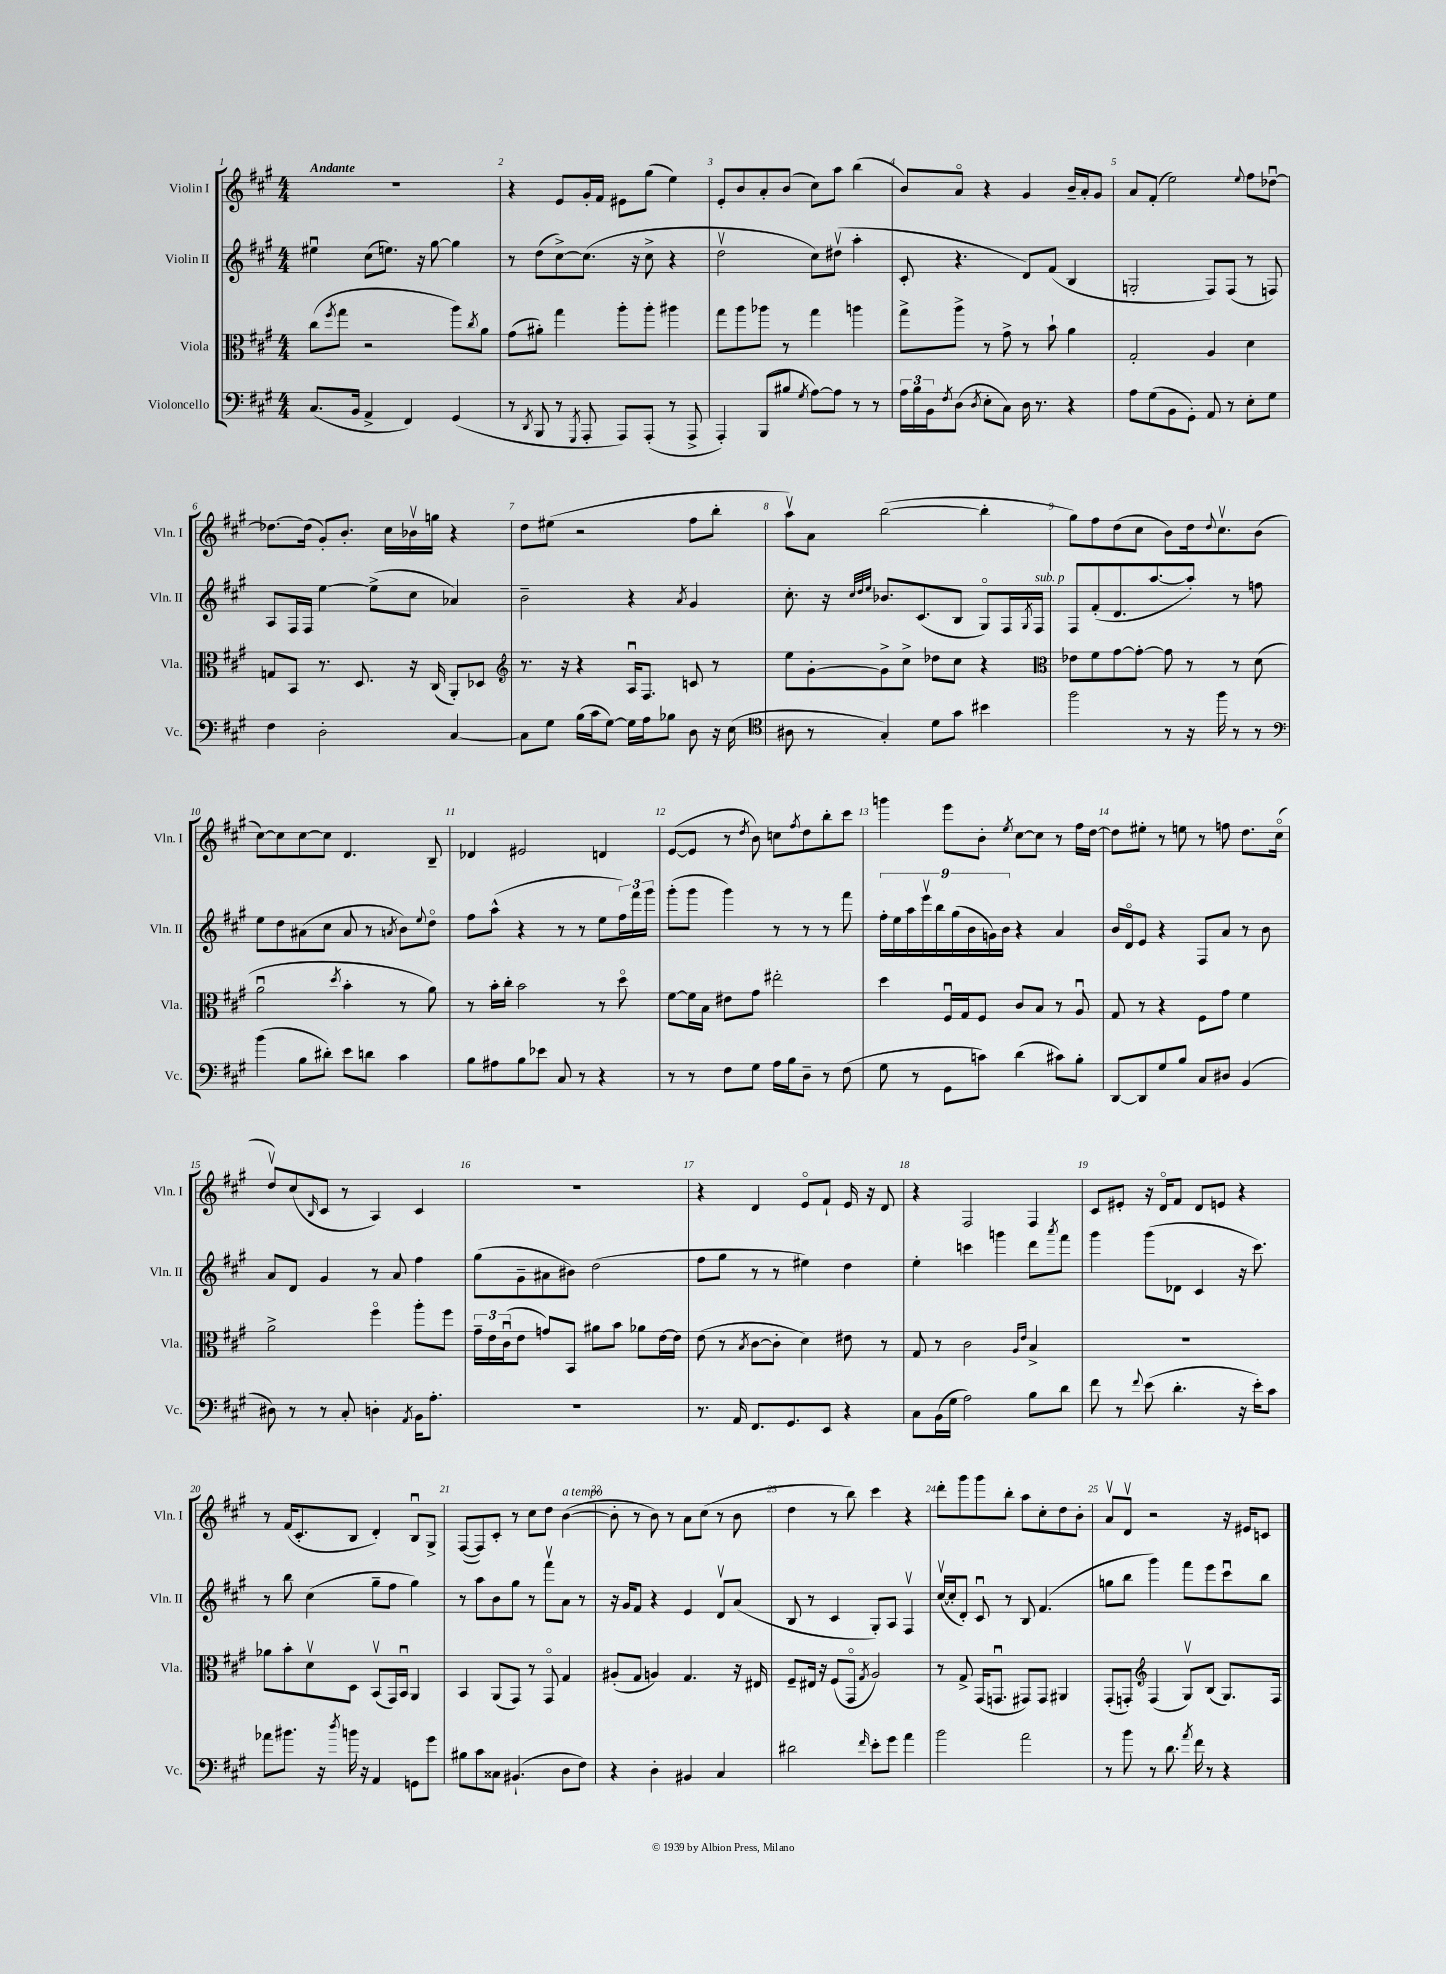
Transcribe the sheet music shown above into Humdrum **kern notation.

**kern	**kern	**kern	**kern
*part4	*part3	*part2	*part1
*staff4	*staff3	*staff2	*staff1
*I"Violoncello	*I"Viola	*I"Violin II	*I"Violin I
*I'Vc.	*I'Vla.	*I'Vln. II	*I'Vln. I
*clefF4	*clefC3	*clefG2	*clefG2
*k[f#c#g#]	*k[f#c#g#]	*k[f#c#g#]	*k[f#c#g#]
*M4/4	*M4/4	*M4/4	*M4/4
=1	=1	=1	=1
!	!	!	!LO:TX:a:B:t=Andante
(8.C#/L	(8cc#\L	4ee#Xu\	1r
.	8qff#/	.	.
.	8gg#\J	.	.
16BB/Jk	.	.	.
4AA^/	2r	(8cc#\L	.
.	.	8.een\J)	.
4FF#/)	.	.	.
.	.	16r	.
.	.	[8gg#\	.
(4GG#/	8aa\L)	4gg#\]	.
.	8qcc#/	.	.
.	8a\J	.	.
=2	=2	=2	=2
8r	(8g#\L	8r	4r
8qDD/	.	.	.
8BBB/	8a#X'\J)	(8dd\L	.
8r	4gg#\	[8cc#^\)	8e/L
8qGGG#/	.	.	.
8AAA'/	.	(8.cc#\J]	16g#'/L
.	.	.	16f#/JJ
8AAA/L)	8aa'\L	.	8e#X\L
.	.	16r	.
(8AAA'/J	8aa'\J	8cc#^\	(8gg#\J
8r	4aa#X\	4r	4ee\)
8AAA^/	.	.	.
=3	=3	=3	=3
4AAA'/)	8gg#\L	2ddv\	8e'/L
.	8aa\	.	8b/
(8BBB/L	8aa-X\J	.	8a'/
8B#X/J	8r	.	(8b/J
8qG#/	.	.	.
[8A\L)	4gg#\	8cc#\L)	8cc#\L)
8A\J]	.	(8dd#Xv\J	8aa\J
8r	4aan\	4aa'\	(4bb\
8r	.	.	.
=4	=4	=4	=4
24A\LL	8gg#^\L	8c#'/	8b/L)
24B\	.	.	.
24BB\J	.	.	.
8qF#/	.	.	.
(8D\J	8aa^\J	4.r	8a/J
8qD/	.	.	.
8E'\L	8r	.	4r
8C#\J)	8g#^\	.	.
16D\	8r	8d/L)	4g#/
8.r	.	.	.
.	8b`\	(8f#/J	.
4r	4a\	4B/	16b~/LL
.	.	.	16a'/J
.	.	.	8g#/J
=5	=5	=5	=5
8A\L	2G#'/	2Gn'/	8a/L
(8G#\	.	.	(8f#'/J
8BB\	.	.	2ee\)
8GG#'\J)	.	.	.
8AA/	4A/	8F#/L)	.
8r	.	(8F#/J	.
.	.	.	8qqee/
8E'\L	4d\	8r	8ff#\L
8G#\J	.	8Fn/)	[8dd-Xu\J
!!LO:LB:g=z
=6	=6	=6	=6
4F#\	8Gn/L	8A/L	8.dd-X\L_
.	8BB/J	16F#/L	.
.	.	16F#/JJ	(16dd-\Jk]
2D'\	8.r	[4ee\	8g#'/L)
.	.	.	8.b'/J
.	8.D/	.	.
.	.	(8ee^\L]	.
.	.	.	16cc#\LL
.	16r	8cc#\J	16b-Xv\
.	(16C#/	.	16ggn\JJ
[4C#/	8AA'/L)	4a-X/)	4r
.	8D-X/J	.	.
=7	=7	=7	=7
*	*clefG2	*	*
8C#\L]	8.r	2b~\	8dd\L
8G#\J	.	.	(8ee#X\J
.	16r	.	.
(16B\LL	4r	.	2r
16c#\J	.	.	.
[8G#\J)	.	.	.
16G#\LL]	16Au/KL	4r	.
16A\J	8.F#/J	.	.
8B-X\J	.	.	.
.	.	8qa/	.
8D\	8cn/	4g#/	8ff#\L
16r	8r	.	8bb'\J
(16E\	.	.	.
=8	=8	=8	=8
*clefC4	*	*	*
8A#X\	8ee\L	8.cc#'\	8aav\L)
8r	[8g#'\	.	8a\J
.	.	16r	.
.	.	32qqcc#/LLL	.
.	.	32qqdd/	.
.	.	32qqee/JJJ	.
4G#'/)	8g#^\]	8.b-X/L	([2bb\
.	8cc#^\J	.	.
.	.	(8.c#/	.
8d\L	8dd-X\L	.	.
8g#\J	8cc#\J	8B/J	.
4b#X\	4r	8G#/L)	4bb'\]
.	.	16F#/L	.
.	.	8qG#/	.
!	!	!LO:TX:a:i:t=sub. p	!
.	.	16F#/JJ	.
=9	=9	=9	=9
*	*clefC3	*	*
2ff#\	8e-X\L	8F#/L	8gg#\L)
.	8f#\	(8f#'/	8ff#\
.	[8g#\	8.d/	(8dd\
.	8g#'\J_	.	8cc#\J
.	.	[8.aa/	.
8r	8g#\]	.	8b\L)
16r	8r	8aa'/J])	16dd\k
.	.	.	8qqdd/
16ff#\	.	.	8.cc#v\
8r	8r	8r	.
8r	(8d\	8ffn\	(8b\J
!!LO:LB:g=z
=10	=10	=10	=10
*clefF4	*	*	*
(4b\	2au\	8ee\L	[8cc#\L)
.	.	8dd\	8cc#\]
8B\L	.	(8a#X\	[8cc#\
8d#X'\J)	.	8cc#\J	8cc#\J]
.	8qdd/	.	.
8e\L	4b'\	8a#/	4.d/
8dn\J	.	8r	.
.	.	8qan/	.
4c#\	8r	8b\L)	.
.	.	8qqee/	.
.	8a\)	8dd\J	8B~/
=11	=11	=11	=11
8B\L	8r	8ff#\L	4d-X/
8A#X\	16b'\LL	(8aa^^\J	.
.	16cc#'\JJ	.	.
8B\	2b\	4r	2e#X/
8e-X\J	.	.	.
8C#/	.	8r	.
8r	.	8r	.
4r	8r	8ee\L	4dn/
.	8dd\	24ff#\L)	.
.	.	24fff#\	.
.	.	24ggg#\JJ	.
=12	=12	=12	=12
8r	[8f#\L	(8ggg#'\L	([8e/L
8r	16f#\L]	8ggg#\J	8e/J]
.	16B\JJ	.	.
8F#\L	8e#X\L	4ggg#\)	8r
.	.	.	8qdd/
8G#\J	8g#\J	.	8b\)
16A\LL	2ee#X'\	8r	8ccn\L
16B\J	.	.	.
.	.	.	8qff#/
8D~\J	.	8r	8dd\
8r	.	8r	8bb'\
(8F#\	.	8fff#\	8ccc#\J
=13	=13	=13	=13
8G#\	4dd\	18ff#'\LL	4gggn\
.	.	18ee\	.
.	.	18aa\	.
8r	.	.	.
.	.	18eeev\	.
.	.	18bb\	.
8GG#\L	16F#u/LL	.	8eee\L
.	.	(18gg#\	.
.	16G#/J	.	.
.	.	18b\	.
8cn\J)	8F#/J	.	8b'\J
.	.	18gn\)	.
.	.	18b\JJ	.
.	.	.	8qee/
(4d\	8c#/L	4r	[8cc#\L
.	8B/J	.	8cc#\J]
8c#X\L)	8r	4a/	8r
8B'\J	8Au/	.	16ff#\LL
.	.	.	[16dd\JJ
=14	=14	=14	=14
[8DD/L	8G#/	16b/LL	8dd\L]
.	.	16d/J	.
8DD/]	8r	8e/J	8ee#X'\J
8G#/	4r	4r	8r
8B/J	.	.	8een\
8C#/L	8F#\L	8F#/L	8r
8D#X/J	8g#\J	8a/J	8ffn\
(4BB/	4f#\	8r	8.dd\L
.	.	8b\	.
.	.	.	(16cc#\Jk
!!LO:LB:g=z
=15	=15	=15	=15
8D#X\)	2a^\	8a/L	8ddv/L)
8r	.	8d/J	(8cc#/
.	.	.	16qqB/
8r	.	4g#/	8c#/J
8C#'/	.	.	8r
4Dn'\	4ff#\	8r	4A/)
.	.	8a/	.
8qAA/	.	.	.
16BB\KL	8aa'\L	4ff#\	4c#/
8.A'\J	.	.	.
.	8ff#\J	.	.
=16	=16	=16	=16
1r	24g#~\LL	(8gg#\L	1r
.	24e\	.	.
.	(24c#u\J	.	.
.	8e\J	8g#~\	.
.	8gn/L)	8a#X\	.
.	8BB/J	8b#X\J)	.
.	8a#X\L	(2dd\	.
.	8b\J	.	.
.	8a-X\L	.	.
.	[16e\L	.	.
.	16e\JJ]	.	.
=17	=17	=17	=17
8.r	(8e\	8ff#\L	4r
.	8r	8gg#\J	.
16AA/	.	.	.
.	8qB/	.	.
8.FF#/L	[8c#\L	8r	4d/
.	8c#'\J]	8r	.
8.GG#/	.	.	.
.	4d\)	4ee#X\)	8e/L
8EE/J	.	.	8f#`/J
4r	8e#X\	4dd\	16e/
.	.	.	16r
.	8r	.	8d/
=18	=18	=18	=18
8C#\L	8G#/	4ee'\	4r
(16BB\L	8r	.	.
16G#\JJ	.	.	.
2A\)	2c#\	4cccn\	2F#/
.	.	4gggn\	.
.	16qqA/LL	.	.
.	16qqe/JJ	.	.
8B\L	4B^/	8ddd\L	4F#/
.	.	8qaaa/	.
8d\J	.	8fff#\J	.
=19	=19	=19	=19
8f#\	1r	4ggg#\	8c#/L
8r	.	.	8e#X'/J
8qqf#/	.	.	.
(8e\	.	(8ggg#\L	16r
.	.	.	16d/KL
4.d'\	.	8d-X\J	8f#/J
.	.	4c#/	8d/L
.	.	.	8en/J
16r	.	16r	4r
16e'\KL)	.	8.ccc#\)	.
8c#\J	.	.	.
!!LO:LB:g=z
=20	=20	=20	=20
8a-X\L	8a-X\L	8r	8r
8.b#X\J	8b'\	8bb\	(16f#/KL
.	.	.	8.c#'/
.	8dv\	(4cc#\	.
16r	.	.	.
8qdd/	.	.	.
16bn\	8D\J	.	8B/J
16r	.	.	.
4AA/	(8BBv/L	8gg#~\L	4d'/)
.	16GG#/L)	8ff#\J	.
.	16BBu/JJ	.	.
8GGn\L	4AA/	4gg#\)	8Bu/L
8g#\J	.	.	8G#^/J
=21	=21	=21	=21
8B#X\L	4BB/	8r	([8F#/L
8c#\	.	8aa\L	8F#/])
8C##X\J	(8AA/L	8b\	8c#'/J
(4.BB#X`/	8GG#/J)	8gg#\J	8r
.	8r	8r	8cc#\L
.	8GG#/	8fff#v\L	8dd\J
!	!	!	!LO:TX:a:i:t=a tempo
8D\L	4G#/	8a\J	([4b\
8F#\J)	.	8r	.
=22	=22	=22	=22
4r	(8A#X'/L	16r	8b'\]
.	.	16g#/KL	.
.	8G#/J	8f#/J	8r
4D'\	4An/)	4r	8b\)
.	.	.	8r
4BB#X/	4.G#/	4e/	8a\L
.	.	.	(8cc#\J
4C#/	.	8dv/L	8r
.	16r	(8a/J	8b\
.	16E#X/	.	.
=23	=23	=23	=23
2d#X\	8F#~/L	8B/	4dd\
.	16E#X/Jk	8r	.
.	16r	.	.
.	(8F#/L	4c#/	8r
.	8GG#/J	.	8bb\)
16qqf#/	8qG#/	.	.
8e'\L	2A/)	8G#'/L)	4ccc#\
8g#\J	.	8A/J	.
4a\	.	4F#v/	4r
=24	=24	=24	=24
2b\	8r	([16cc#v/LL	8ddd'\L
.	.	16cc#'/J]	.
.	8G#^/	8d'/J)	8ggg#\
.	(16GG#/KL	8c#u/	8ggg#\
.	8.GGnu/J	.	.
.	.	8r	8bb'\J
2a\	8GG#X/L)	8B/	8aa\L
.	8GG#/J	(4.f#/	8cc#'\
.	4AA#X/	.	8dd\
.	.	.	8b'\J
=25	=25	=25	=25
8r	(8GG#'/L	8ggn\L	8av/L
8b\	8GGn'/J)	8bb\J	8dv/J
*	*clefG2	*	*
8r	(4F#/	4ggg#\)	2r
8.d\	.	.	.
.	8G#v/L)	8fff#\L	.
8qa/	.	.	.
16f#\	.	.	.
8r	(8B/J	8eee\	.
4r	8.G#/L)	8ccc#u\	16r
.	.	.	16e#X/KL
.	.	8bb\J	8cn/J
.	16F#/Jk	.	.
==	==	==	==
*-	*-	*-	*-
